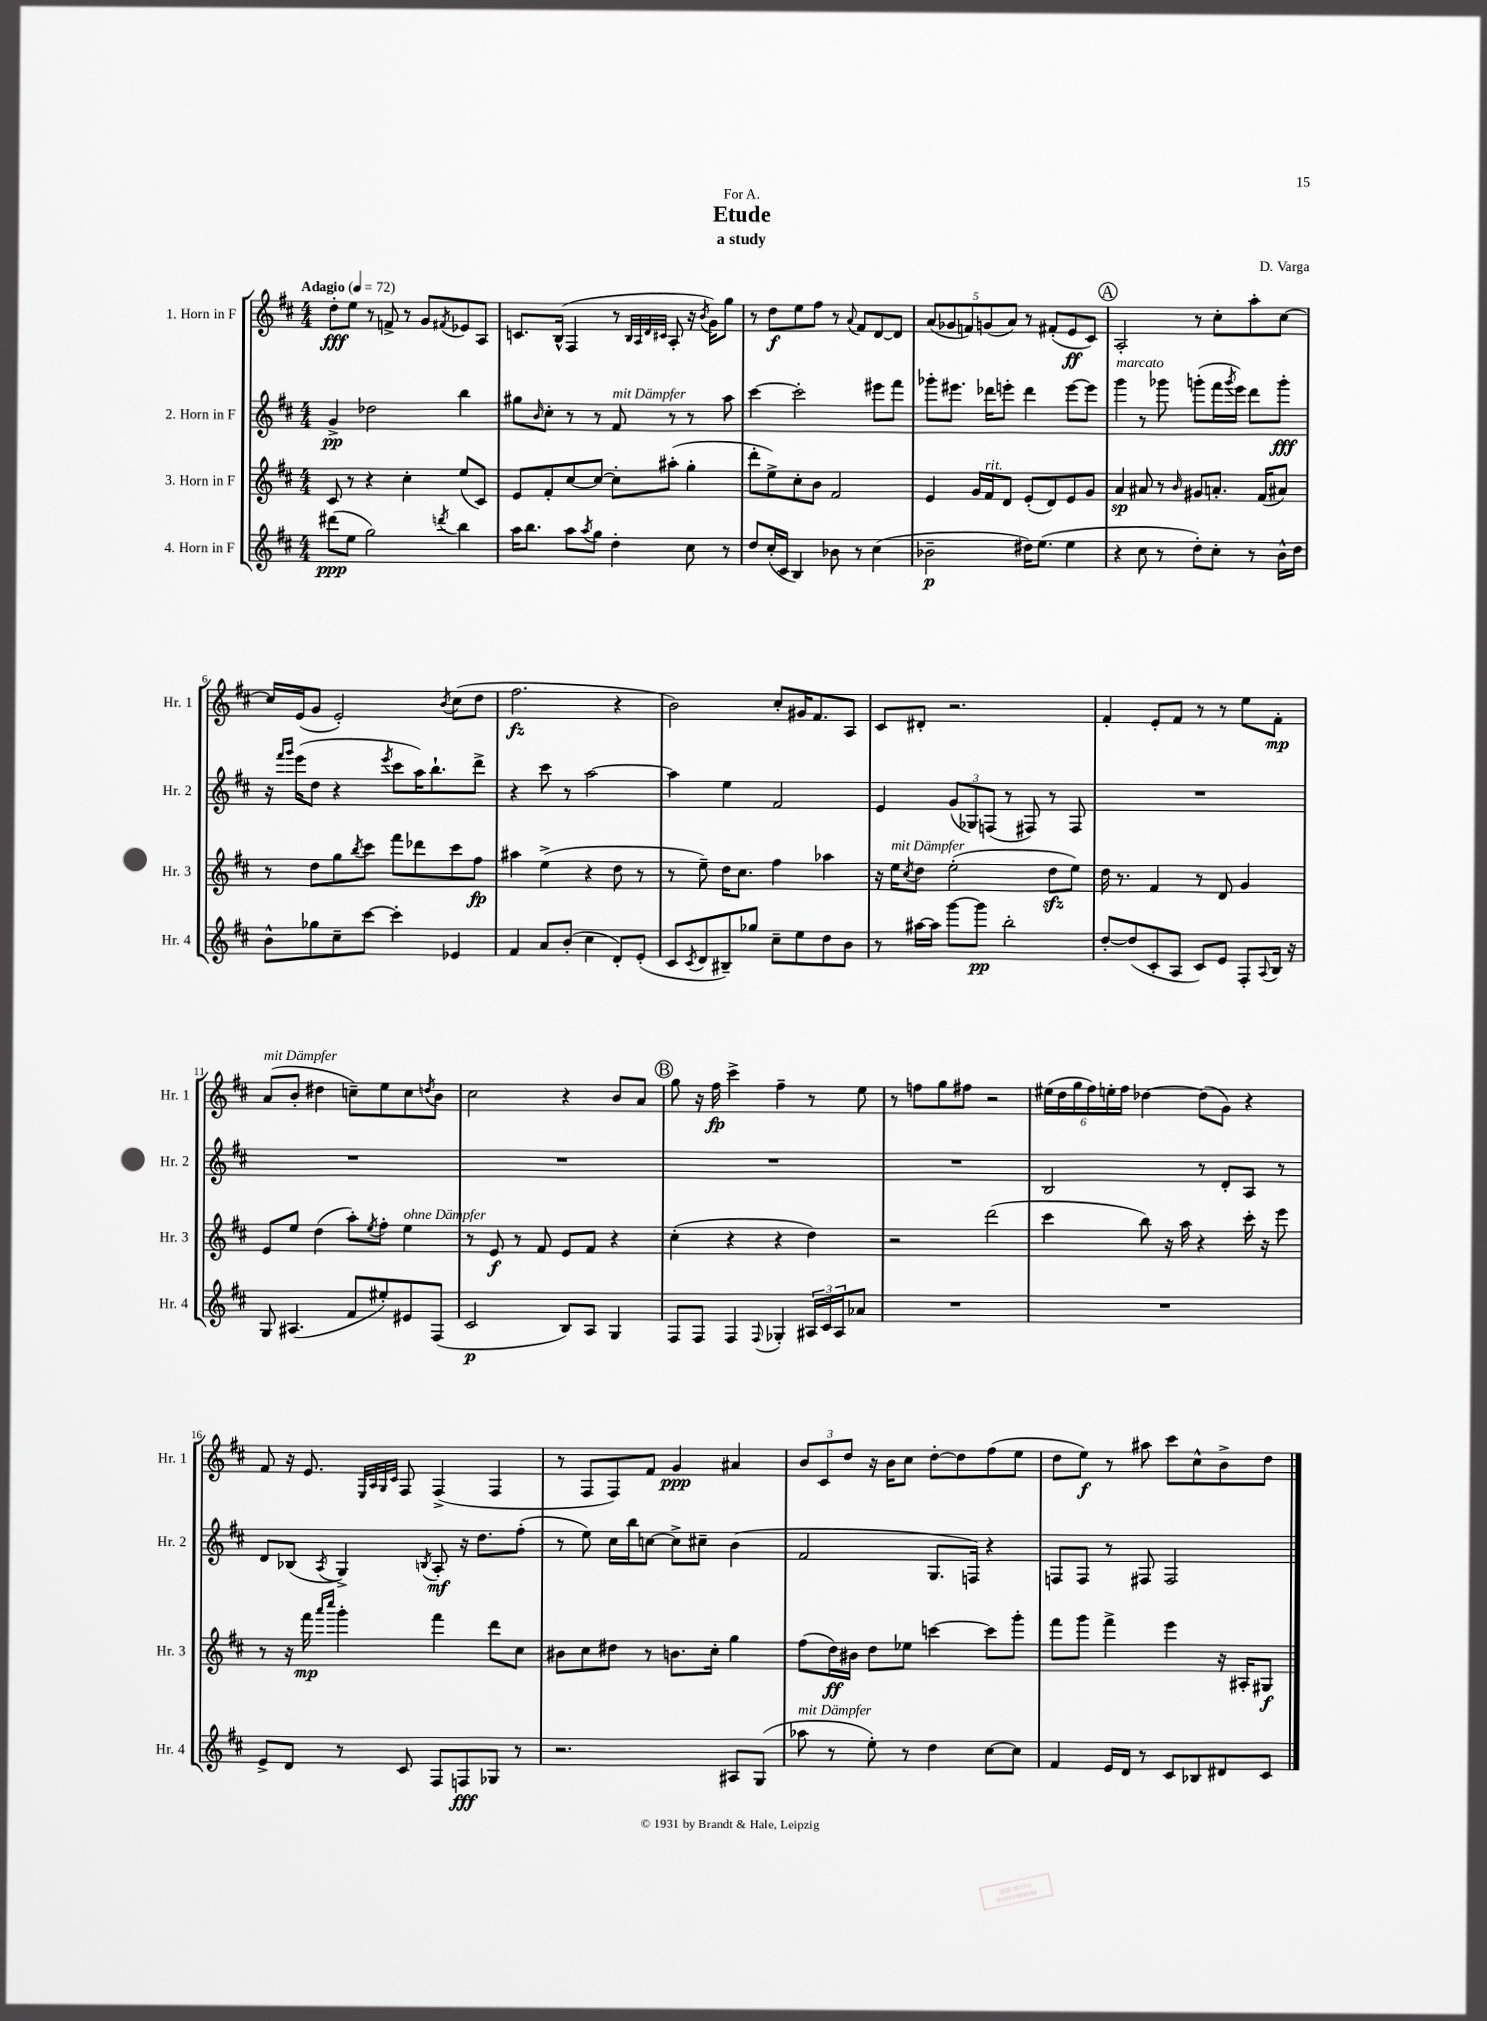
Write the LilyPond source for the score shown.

\header { title = "Etude" composer = "D. Varga" subtitle = "a study" dedication = "For A." }
<<
\new StaffGroup <<
\new Staff = "s0" \with { instrumentName = "1. Horn in F" shortInstrumentName = "Hr. 1" } {
    \clef treble \key d \major \numericTimeSignature \time 4/4 \tempo "Adagio" 4 = 72
    d''8-.\fff e''8 r8 f'8-> r8 g'8 \acciaccatura { fis'8 } ees'8 a8 |
    c'8. b16-^( fis4 r8 \grace { b32 a32 d'32 cis'32 } a8-. r16 \acciaccatura { b'8 } g'16) g''8 |
    r8 d''8\f e''8 fis''8 r8 \appoggiatura { a'8 } fis'8 d'8~ d'8 |
    \tuplet 5/4 { a'8( ges'8 f'8) g'8( a'8) } r8 fis'8-.( e'8\ff cis'8) |
    \mark \markup { \circle "A" } a2-. r8 cis''8-. a''8-. cis''8~ |
    cis''16 e'16( g'8 e'2-.) \acciaccatura { b'8 } cis''8( d''8 |
    fis''2.\fz r4 |
    b'2) cis''8-. gis'16 fis'8. a8 |
    cis'8 dis'8-. r2. |
    fis'4-. e'8-. fis'8 r8 r8 e''8 fis'8-.\mp |
    a'8^\markup { \italic "mit Dämpfer" }( b'8-. dis''4 c''8--) e''8 c''8 \acciaccatura { d''8 } b'8 |
    cis''2 r4 b'8 a'8 |
    \mark \markup { \circle "B" } g''8 r16 fis''16\fp cis'''4-> fis''4-- r8 e''8 |
    r8 f''8 g''8 fis''8 r2 |
    \tuplet 6/4 { eis''16( d''16 g''16 fis''16) e''16-. fis''16 } des''4~ des''8( g'8) r4 |
    fis'8 r16 e'8. \grace { e32 a32 g32 cis'32 } fis8 fis4->( fis4 |
    r8 fis8 fis8) fis'8 g'4\ppp ais'4 |
    \tuplet 3/2 { b'8 cis'8 d''8 } r16 b'16 cis''8 d''8~-. d''8 fis''8( e''8 |
    d''8 e''8\f) r8 ais''8 cis'''8 cis''8-^ b'8-> d''8 \bar "|." |
}
\new Staff = "s1" \with { instrumentName = "2. Horn in F" shortInstrumentName = "Hr. 2" } {
    \clef treble \key d \major \numericTimeSignature \time 4/4
    g'4->\pp des''2 b''4 |
    gis''8 \grace { b'16 } cis''8-. r8 r8 fis'8^\markup { \italic "mit Dämpfer" } r8 r8 a''8 |
    cis'''4~ cis'''2-. eis'''8 fis'''8 |
    ges'''8-. eis'''8. des'''16 e'''8-. des'''4 e'''8~ e'''8 |
    \mark \markup { \circle "A" } g'''4^\markup { \italic "marcato" } r8 ges'''8 g'''8-.( fis'''16 \acciaccatura { g'''8 } e'''16) d'''8 g'''8-.\fff |
    r16 \grace { fis'''16 g'''16 } e'''16( d''8 r4 \acciaccatura { e'''8 } cis'''8 a''16) b''8.-! d'''8-> |
    r4 cis'''8 r8 a''2~ |
    a''4 e''4 fis'2 |
    e'4 \tuplet 3/2 { g'8( ges8) f8( } r8 fis8) r8 fis8 |
    R1 |
    R1 |
    R1 |
    \mark \markup { \circle "B" } R1 |
    R1 |
    b2 r8 d'8-. a8 r8 |
    d'8 bes8( \acciaccatura { a8 } g4->) \acciaccatura { b8 } a8-.\mf r16 d''8. fis''8-.( |
    r8 e''8) cis''16 b''16 c''8~ c''8-> cis''8-- b'4( |
    fis'2 g8. f16) r4 |
    f8 f8 r8 fis8 fis2 \bar "|." |
}
\new Staff = "s2" \with { instrumentName = "3. Horn in F" shortInstrumentName = "Hr. 3" } {
    \clef treble \key d \major \numericTimeSignature \time 4/4
    cis'8 r8 r4 cis''4-. e''8( cis'8) |
    e'8 fis'8-. cis''8~ cis''8~ cis''8-. ais''8-.( g''4-. |
    d'''8-. e''8->) cis''8-. b'8 fis'2 |
    e'4 g'16 fis'16^\markup { \italic "rit." } d'8 e'8-.( d'8) e'8 g'8 |
    \mark \markup { \circle "A" } a'4\sp ais'8 r8 \grace { b'16 } gis'8 a'8.-. fis'16( ais'8) |
    r8 d''8 g''8 \acciaccatura { b''8 } cis'''8 fis'''8 des'''8 cis'''8 fis''8\fp |
    ais''4 e''4->( r4 d''8 r8 |
    r8 e''8--) d''16 cis''8. fis''4 aes''4 |
    r16 e''16^\markup { \italic "mit Dämpfer" } \acciaccatura { cis''8 } d''8 e''2-.( d''8\sfz e''8) |
    d''16 r8. fis'4 r8 d'8 g'4 |
    e'8 e''8 d''4( a''8-.) \acciaccatura { e''8 } fis''8-. e''4^\markup { \italic "ohne Dämpfer" } |
    r8 e'8\f r8 fis'8 e'8 fis'8 r4 |
    \mark \markup { \circle "B" } cis''4-.( r4 r4 d''4) |
    r2 d'''2( |
    cis'''4 b''8) r16 a''16 r4 cis'''16-. r16 e'''8 |
    r8 r16 fis'''16\mp \grace { a'''16 cis''''16 } g'''4-. fis'''4 d'''8 cis''8 |
    bis'8 cis''8 dis''8 r8 b'8. cis''16-. g''4 |
    fis''8( d''16\ff) bis'16 d''8 ees''8 c'''4~ c'''8 g'''8-. |
    fis'''8 g'''8 fis'''4-> e'''4 r16 ais16-. gis8\f \bar "|." |
}
\new Staff = "s3" \with { instrumentName = "4. Horn in F" shortInstrumentName = "Hr. 4" } {
    \clef treble \key d \major \numericTimeSignature \time 4/4
    dis'''8\ppp( e''8 g''2) \acciaccatura { d'''8 } b''4 |
    a''16 b''8. a''8 \acciaccatura { a''8 } g''8 d''4-. cis''8 r8 |
    d''8 cis''16-.( cis'16 b4) bes'8 r8 cis''4( |
    bes'2--\p dis''16) e''8.( e''4 |
    \mark \markup { \circle "A" } r4 cis''8 r8 d''8-.) cis''8-. r8 b'16-^ d''16 |
    b'8-^ ges''8 cis''8-- cis'''8~ cis'''4-. ees'4 |
    fis'4 a'8 b'8-.( cis''4 d'8-.) e'8-.( |
    cis'8 \acciaccatura { cis'8 } d'8 bis8--) ges''8 cis''8-- e''8 d''8 b'8 |
    r8 ais''16~ ais''16 g'''8~ g'''8\pp b''2-. |
    d''8~-. d''8( cis'8-. a8 cis'8) e'8 fis8-. \appoggiatura { a8 } b16 r16 |
    g8 ais4.( fis'8 eis''8-.) eis'8 fis8( |
    cis'2\p b8) a8 g4 |
    \mark \markup { \circle "B" } fis8 fis8 fis4 \appoggiatura { fis8 } ges4-. \tuplet 3/2 { ais16 cis'16 ais16 } aes'8 |
    R1 |
    R1 |
    e'8-> d'8 r8 cis'8 fis8 f8\fff ges8 r8 |
    r2. ais8 g8( |
    aes''8^\markup { \italic "mit Dämpfer" } r8 e''8-.) r8 d''4 cis''8~ cis''8 |
    fis'4 e'16 d'16 r8 cis'8 bes8 dis'8 cis'8 \bar "|." |
}
>>
>>
